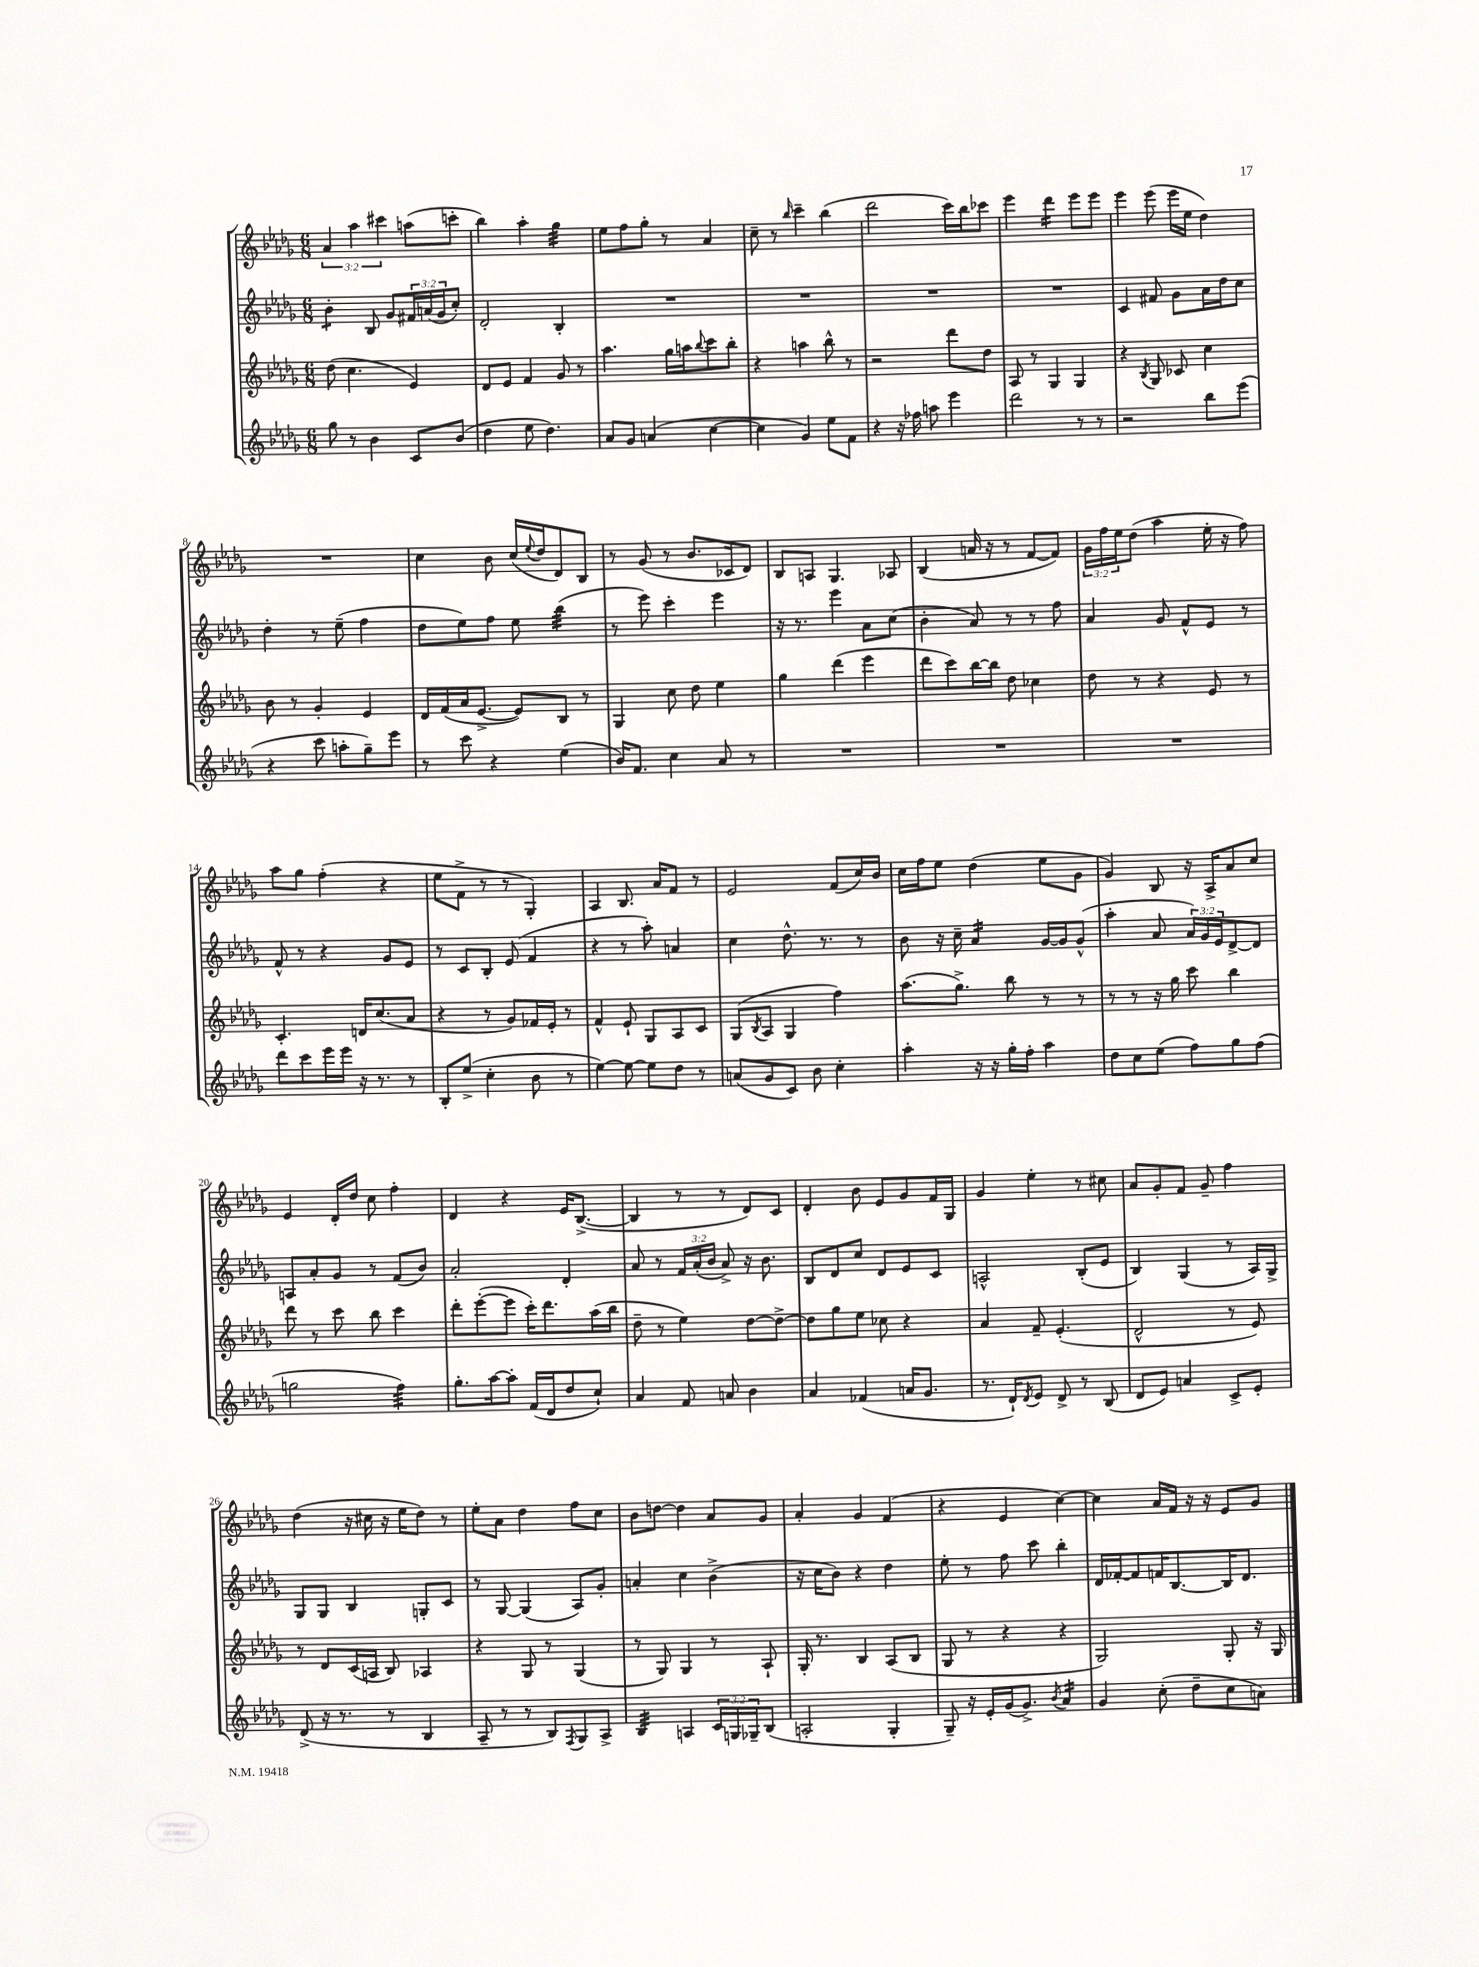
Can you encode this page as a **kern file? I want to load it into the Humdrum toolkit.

**kern	**kern	**kern	**kern
*staff4	*staff3	*staff2	*staff1
*clefG2	*clefG2	*clefG2	*clefG2
*k[b-e-a-d-g-]	*k[b-e-a-d-g-]	*k[b-e-a-d-g-]	*k[b-e-a-d-g-]
*M6/8	*M6/8	*M6/8	*M6/8
8gg-	(8dd-	4b-'	6a-
8r	4.cc	.	.
.	.	.	6aa-
4b-	.	8B-	.
.	.	.	6ccc#
.	.	8g-	.
8c	4e-)	24f#	(8aa
.	.	(24a	.
.	.	24g-	.
(8b-	.	8cc')	8ccc'
=	=	=	=
4dd-	8d-	2d-'	4bb-)
.	8e-	.	.
8ee-	4f	.	4aa-'
4.dd-)	.	.	.
.	8g-	4B-'	4gg-
.	8r	.	.
=	=	=	=
8a-	4.aa-	2.r	8ee-
8g-	.	.	8ff
(4a	.	.	8gg-'
.	16gg-	.	8r
.	16aa	.	.
.	8qqbb-	.	.
[4cc	8ccc	.	4a-
.	8bb-'	.	.
=	=	=	=
4cc]	4r	2.r	8cc~
.	.	.	8r
.	.	.	16qqbb-
4g-)	4aa	.	4ccc~
8ee-	8bb-^^	.	(4bb-
8f	8r	.	.
=	=	=	=
4r	2r	2.r	2ddd-
16r	.	.	.
16ff-	.	.	.
8aa	.	.	.
4eee-	8ddd-	.	16ccc)
.	.	.	16bb-
.	8dd-	.	8ccc-
=	=	=	=
2ddd-	8A-	2.r	4eee-
.	8r	.	.
.	4G-	.	4ddd-
8r	4G-	.	8eee-
8r	.	.	8eee-
=	=	=	=
2r	4r	4c	4eee-
.	8qB-	.	.
.	8G-	8f#	(8eee-
.	8c-	8g-	16eee-
.	.	.	16ee-
8bb-	4cc	16a-	4dd-)
.	.	16dd-	.
(8eee-	.	8cc	.
=	=	=	=
4r	8b-	4dd-'	2.r
.	8r	.	.
8ccc	4g-'	8r	.
8aa'	.	(8ee-~	.
8gg-~)	4e-	4ff	.
8eee-	.	.	.
=	=	=	=
8r	16d-	8dd-	4cc
.	(16f	.	.
8ccc	16a-	8ee-)	.
.	[8.e-^	.	.
4r	.	8ff	8b-
.	8e-])	8ee-	(16cc
.	.	.	8qqee-
.	.	.	16dd-
(4ee-	8B-	(4bb-	8d-)
.	8r	.	8B-
=	=	=	=
16b-)	4G-	8r	8r
8.f	.	.	.
.	.	8eee-)	(8g-
4cc	8cc	4ccc'	8r
.	8dd-	.	8.b-
8a-	4ee-	4eee-	.
.	.	.	16c-
8r	.	.	8d-)
=	=	=	=
2.r	4gg-	16r	8B-
.	.	8.r	.
.	.	.	8A
.	(4ddd-	4eee-	4.G-
.	4eee-	8a-	.
.	.	(8cc	8A-
=	=	=	=
2.r	8ddd-	4b-'	(4B-
.	8ccc)	.	.
.	[16bb-	8a-)	16a
.	16bb-]	.	16r
.	8dd-	8r	8r
.	4cc-	8r	[8f
.	.	8ff	8f])
=	=	=	=
2.r	8dd-	4a-	24g-
.	.	.	24ff
.	.	.	24ee-
.	8r	.	(8dd-
.	4r	8g-	4aa-
.	.	8f^^	.
.	8e-	8e-	16ee-'
.	.	.	16r
.	8r	8r	8ff)
=	=	=	=
8ddd-	4.c'	8f^^	8aa-
8ccc	.	8r	8gg-
16eee-	.	4r	(4ff'
16eee-	.	.	.
16r	16d	.	.
8.r	(8.cc	.	.
.	.	8g-	4r
8r	8a-	8e-	.
=	=	=	=
8B-'	4r	8r	8ee-
(8ee-^	.	8c	8f^
4cc'	8r	8B-'	8r
.	8g-)	(8e-	8r
8b-	16f-	4f	4G-')
.	16e-'	.	.
8r	8r	.	.
=	=	=	=
[4ee-)	4f^^	4r	4A-
8ee-_	8e-`	8r	8.B-
8ee-]	8G-	8aa-')	.
.	.	.	16a-
8dd-	8A-	4a	8f
8r	8c	.	8r
=	=	=	=
(8a	(8G-	4cc	2e-
.	8qB-	.	.
8g-	8A-	.	.
8c)	4G-	8.dd-^^	.
8b-	.	.	.
.	.	8.r	.
4cc'	4ff)	.	(8f
.	.	8r	16cc)
.	.	.	16b-
=	=	=	=
4aa-'	(8.aa-	8b-	16cc
.	.	.	16ff
.	.	16r	8ee-
.	8.gg-^)	16cc~	.
16r	.	4a-	(4dd-
16r	.	.	.
16gg-'	8bb-	.	.
16ff'	.	.	.
4aa-	8r	[16g-	8ee-
.	.	16g-]	.
.	8r	(8g-^^	8g-
=	=	=	=
8dd-	8r	4aa-'	4g-)
8cc	8r	.	.
(8ee-	16r	8a-	8B-
.	16gg-	.	.
8ff)	8ccc	24a-)	16r
.	.	24g-	.
.	.	.	16A-^
.	.	24e-	.
8gg-	4bb-	[8d-^	8a-
(8ff	.	8d-]	8cc
=	=	=	=
2gg	8ddd-	8A	4e-
.	8r	8a-'	.
.	8ccc	8g-	16d-'
.	.	.	16dd-
.	8bb-	8r	8cc
4ff)	4ccc	(8f	4ff'
.	.	8b-)	.
=	=	=	=
8.gg-'	8ddd-'	2a-'	4d-
.	([8eee-'	.	.
[16aa-	.	.	.
8aa-']	8eee-]	.	4r
(16f	16ccc')	.	.
16d-	8.ddd-	.	.
8dd-	.	4d-'	16e-
.	.	.	([8.B-^
8cc`)	(16aa-	.	.
.	16bb-	.	.
=	=	=	=
4a-	8dd-~	8a-	4B-]
.	8r	8r	.
8f	4ee-)	24f	8r
.	.	(24a-'	.
.	.	24b-	.
8a	.	8a-^)	8r
4b-	[8dd-	16r	8d-)
.	.	8.b-	.
.	8dd-^_	.	8c
=	=	=	=
4a-	8dd-]	8B-	4d-'
.	8gg-	8d-	.
(4f-	8ee-	8cc	8b-
.	8cc-	8d-	8e-
16a	4r	8e-	8g-
8.g-	.	.	.
.	.	8c	16f
.	.	.	16G-
=	=	=	=
8.r	4a-	2A^^	4g-
16d-`)	.	.	.
8qd-	.	.	.
8e-	8f~	.	4ee-'
8d-^	(4.e-'	.	.
8r	.	(8B-'	8r
(8B-	.	8e-	8cc#
=	=	=	=
8d-	2d-^^	4B-)	8a-
8e-)	.	.	8g-'
4a	.	(4G-	8f
.	.	.	8g-~
8c^	8r	8r	4ff
8e-'	8e-)	16A-)	.
.	.	16G-^	.
=	=	=	=
(8d-^	8r	8G-	(4dd-
16r	8d-	8G-	.
8.r	.	.	.
.	(16c	4B-	16r
.	16A	.	16cc#
8r	8B-)	.	16r
.	.	.	16ee-
4B-	4A-	8G'	8dd-)
.	.	8c	8r
=	=	=	=
8A-~	4r	8r	8ee-'
8r	.	[8G-	8a-
8r	8G-	(4G-]	4dd-
8B-)	8r	.	.
8qF	.	.	.
8G-	(4G-	8A-)	8ff
8A-^	.	8g-'	8cc
=	=	=	=
4B-	8r	4a'	8b-
.	8G-)	.	[8dd
4A	4G-	4cc	4dd]
24c	8r	(4b-^	8a-
24G	.	.	.
24G-~	.	.	.
(8B-	8A-`	.	8g-
=	=	=	=
2A'	16G-'	16r	4a-'
.	8.r	16cc	.
.	.	8b-)	.
.	4B-	4r	4g-
4G-'	(8A-	4dd-	(4f
.	8B-	.	.
=	=	=	=
8G-~)	8G-	8ee-'	4r
16r	8r	8r	.
16e-'	.	.	.
(16g-	4r	8ff	4e-
8.g-^)	.	.	.
.	.	8ccc	.
8qb-	.	.	.
4a-	4r	4bb-'	[4cc)
=	=	=	=
4g-	2G-)	16d-	4cc]
.	.	[16f-'	.
.	.	8f-]	.
(8cc'	.	16f	16a-
.	.	[8.B-	16f
8dd-~	.	.	16r
.	.	.	16r
8cc	8G-'	16B-]	8e-
.	.	8.d-	.
8a)	16r	.	8g-
.	16G-	.	.
==	==	==	==
*-	*-	*-	*-
